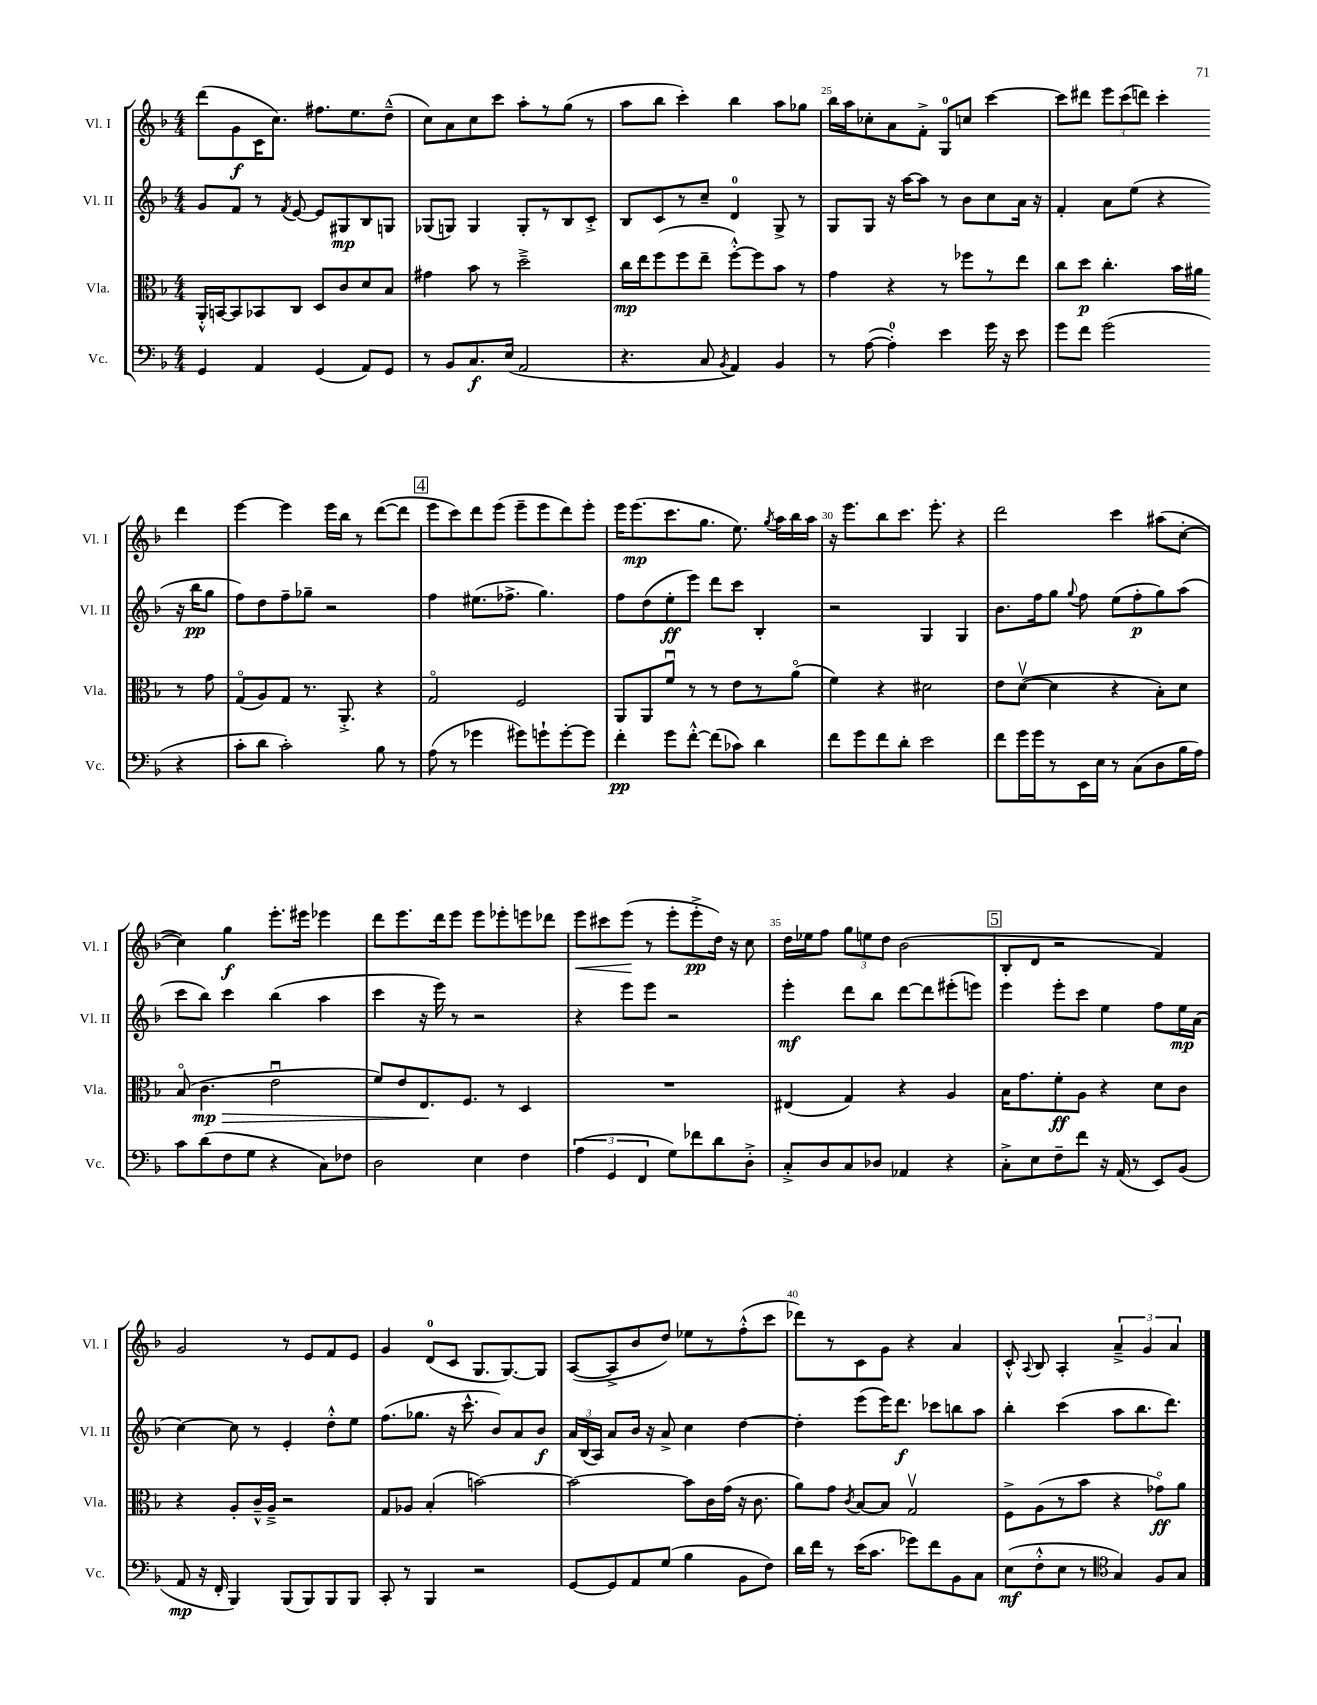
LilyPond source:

<<
\new StaffGroup <<
\new Staff = "s0" \with { instrumentName = "Vl. I" shortInstrumentName = "Vl. I" } {
    \clef treble \key f \major \numericTimeSignature \time 4/4
    \autoBeamOff d'''8[( g'8\f c'16 c''8.]) fis''8.[ e''8. d''8]---^( |
    c''8[) a'8 c''8 c'''8] a''8[-. r8 g''8]( r8 |
    a''8[ bes''8] c'''4-.) bes''4 a''8[ ges''8] |
    bes''16[ a''16 ces''8-. a'8 f'8]-.-> g8[-0 c''8] c'''4~ |
    c'''8[ dis'''8] \tuplet 3/2 { e'''8[ c'''8( d'''8]) } c'''4-. d'''4 |
    e'''4~ e'''4 e'''16[ bes''16] r8 d'''8[~( d'''8] |
    \mark \markup { \box "4" } e'''8[ c'''8) d'''8 e'''8]( e'''8[-- e'''8 d'''8) e'''8]-. |
    e'''16[ e'''8.\mp( c'''8. g''8.] e''8.) \acciaccatura { g''8 } a''16[ bes''16 a''16] |
    r16 e'''8.[ bes''8 c'''8.] e'''8.-. r4 |
    d'''2 c'''4 ais''8[( c''8]~-. |
    c''4) g''4\f e'''8.[-. eis'''16] ees'''4 |
    d'''8[ e'''8. d'''16 e'''8] e'''8[ ees'''8-. e'''8 des'''8] |
    e'''8[\< cis'''8 e'''8]\!( r8 e'''8[-. e'''8-.->\pp d''16]) r16 c''8 |
    d''16[ ees''16 f''8] \tuplet 3/2 { g''8[ e''8 d''8] } bes'2( |
    \mark \markup { \box "5" } bes8[-. d'8] r2 f'4) |
    g'2 r8 e'8[ f'8 e'8] |
    g'4 d'8[-0( c'8] g8.[ g8.~) g8] |
    a8[~( a8-> bes'8 d''8]) ees''8[ r8 f''8-.-^( c'''8] |
    des'''8[) r8 c'8 g'8] r4 a'4 |
    c'8-.-^ \appoggiatura { a8 } bes8 a4-. \tuplet 3/2 { a'4---> g'4 a'4 } \bar "|." |
}
\new Staff = "s1" \with { instrumentName = "Vl. II" shortInstrumentName = "Vl. II" } {
    \clef treble \key f \major \numericTimeSignature \time 4/4
    \autoBeamOff g'8[ f'8] r8 \acciaccatura { f'8 } e'8~ e'8[ gis8\mp bes8 g8] |
    ges8[( g8]) g4 g8[-. r8 bes8 c'8]-.-> |
    bes8[ c'8 r8 c''8]-- d'4-0 g8-> r8 |
    g8[ g8] r16 a''16[~ a''8] r8 bes'8[ c''8 a'16] r16 |
    f'4-. a'8[ e''8]( r4 r16 bes''16[\pp g''8] |
    f''8[) d''8 f''8-- ges''8]-- r2 |
    \mark \markup { \box "4" } f''4 eis''8.[( fes''8.]-> g''4.) |
    f''8[ d''8( e''8-.\ff e'''8]) d'''8[ c'''8] bes4-. |
    r2 g4 g4 |
    bes'8.[ f''16 g''8] \appoggiatura { g''8 } f''8 e''8[( f''8-.\p g''8) a''8]( |
    c'''8[ bes''8]) c'''4 bes''4( a''4 |
    c'''4 r16 e'''16) r8 r2 |
    r4 e'''8[ e'''8] r2 |
    e'''4-.\mf d'''8[ bes''8] d'''8[~ d'''8 eis'''8-.( e'''8]) |
    \mark \markup { \box "5" } e'''4 e'''8[-. c'''8] e''4 f''8[ e''16\mp a'16]( |
    c''4~) c''8 r8 e'4-. d''8[-.-^ e''8] |
    f''8.[( ges''8.] r16 c'''8.-^ bes'8[) a'8 bes'8]\f |
    \tuplet 3/2 { a'16[ bes16( a16]) } a'8[ bes'16] r16 a'8-> c''4 d''4~ |
    d''4-. e'''8[( e'''16) d'''8.]\f ces'''8[ b''8 a''8] |
    bes''4-. c'''4( a''8[ bes''8. d'''8.]) \bar "|." |
}
\new Staff = "s2" \with { instrumentName = "Vla." shortInstrumentName = "Vla." } {
    \clef alto \key f \major \numericTimeSignature \time 4/4
    \autoBeamOff a,16[-.-^ b,16~ b,8 bes,8 c8] d8[ c'8 d'8 bes8] |
    gis'4 bes'8 r8 d''2---> |
    c''16[\mp e''16 f''8( f''8 e''8]-- f''8[~-.-^) f''8 bes'8] r8 |
    g'4 r4 r8 fes''8[ r8 e''8] |
    c''8[ d''8]\p c''4.-. bes'16[ ais'16] r8 g'8 |
    g8[\flageolet( a8) g8] r8. a,8.-.-> r4 |
    \mark \markup { \box "4" } g2\flageolet f2 |
    a,8[ a,8 f'8]\downbow r8 r8 e'8[ r8 a'8]\flageolet( |
    f'4) r4 dis'2 |
    e'8[ d'8]~\upbow( d'4 r4 bes8[-.) d'8] |
    bes8\flageolet( c'4.\mp\> e'2\downbow |
    f'8[) e'8 e8.\! f8.] r8 d4 |
    R1 |
    eis4( g4) r4 a4 |
    \mark \markup { \box "5" } bes16[ g'8. f'8-.\ff a8] r4 d'8[ c'8] |
    r4 a8[-. c'16---^ a16]---> r2 |
    g8[ aes8] bes4-.( b'2~) |
    b'2~ b'8[ c'16 g'16]( r16 c'8. |
    a'8[) g'8] \acciaccatura { c'8 } bes8[~ bes8] g2\upbow |
    f8[-> a8( r8 bes'8] r4 ges'8[\flageolet\ff) a'8] \bar "|." |
}
\new Staff = "s3" \with { instrumentName = "Vc." shortInstrumentName = "Vc." } {
    \clef bass \key f \major \numericTimeSignature \time 4/4
    \autoBeamOff g,4 a,4 g,4( a,8[) g,8] |
    r8 bes,8[ c8.\f e16]( a,2 |
    r4. c8 \acciaccatura { bes,8 } a,4) bes,4 |
    r8 a8~( a4-0-.) e'4 g'16 r16 e'8 |
    g'8[ f'8] g'2( r4 |
    c'8[-. d'8] c'2-.) bes8 r8 |
    \mark \markup { \box "4" } a8( r8 ges'4 gis'8[) g'8-! g'8~-. g'8] |
    f'4-.\pp g'8[ f'8]~-.-^ f'8[( ces'8]) d'4 |
    f'8[ g'8 f'8 d'8]-. e'2 |
    f'8[ g'16 g'16 r8 e,16 e16] r8 c8[( d8 bes16 a16]) |
    c'8[ d'8( f8 g8] r4 c8[) fes8] |
    d2 e4 f4 |
    \tuplet 3/2 { a4( g,4 f,4 } g8[) fes'8 d'8 d8]-.-> |
    c8[-.-> d8 c8 des8] aes,4 r4 |
    \mark \markup { \box "5" } c8[-.-> e8 f8-- f'8] r16 a,16( r8 e,8[) bes,8]( |
    a,8\mp r16 f,16-. bes,,4) bes,,8[( bes,,8) bes,,8 bes,,8] |
    c,8-. r8 bes,,4 r2 |
    g,8[~ g,8 a,8 g8]( bes4 bes,8[ f8]) |
    d'16[ f'16] r8 e'16[( c'8.] ges'8[) f'8 bes,8 c8] |
    e8[\mf( f8-.-^ e8] r8 \clef tenor g4) f8[ g8] \bar "|." |
}
>>
>>
\layout { \context { \Score currentBarNumber = #22 \override BarNumber.break-visibility = ##(#f #t #t) barNumberVisibility = #(every-nth-bar-number-visible 5) } }
